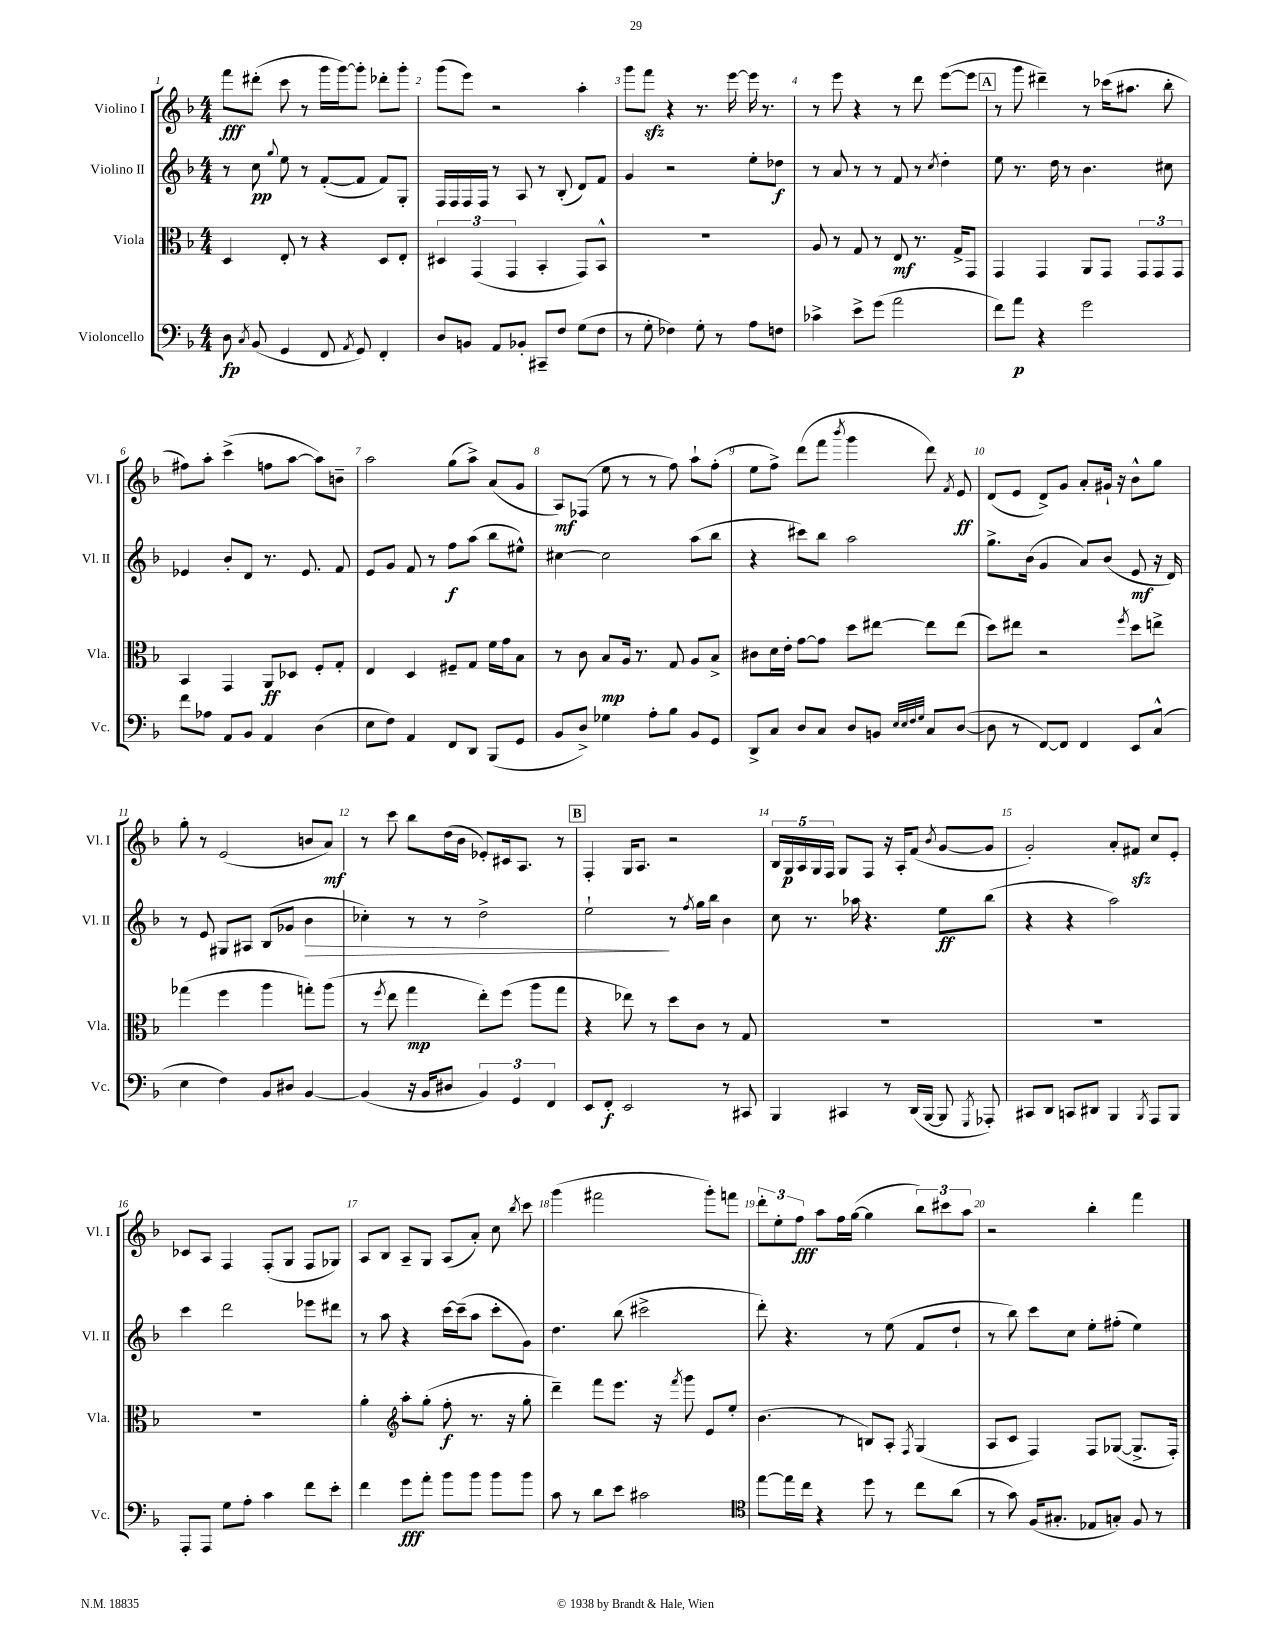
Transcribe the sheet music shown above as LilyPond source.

<<
\new StaffGroup <<
\new Staff = "s0" \with { instrumentName = "Violino I" shortInstrumentName = "Vl. I" } {
    \clef treble \key f \major \numericTimeSignature \time 4/4
    \autoBeamOff f'''8[\fff dis'''8]-.( c'''8 r8 g'''16[ g'''16~) g'''8]-. des'''8[-. g'''8]-. |
    g'''8[( e'''8]) r2 a''4-. |
    g'''8[ f'''8]\sfz r4 r8. e'''16~ e'''16 r8. |
    r8 e'''8 r4 r8 d'''8 e'''8[~( e'''8] |
    \mark \markup { \box "A" } r8 g'''8 dis'''4--) r8 ces'''16[( ais''8.] bes''8-. |
    fis''8[) a''8]-. c'''4->( f''8[ a''8]~ a''8[) b'8]-- |
    a''2 g''8[( a''8]->) a'8[( g'8] |
    a8[\mf) fes8]( e''8 r8 r8 f''8) a''8[-! f''8]-.( |
    e''8[ f''8]->) d'''8[( f'''8] \acciaccatura { bes'''8 } g'''4 d'''8) \acciaccatura { f'8 } e'8\ff |
    d'8[( e'8] d'8[->) g'8] a'8[-. gis'16]-! r16 bes'8[-^ g''8] |
    g''8-. r8 e'2( b'8[ a'8]\mf) |
    r8 c'''8 bes''8[ d''16( bes'16] ees'8[-.) cis'16 a8.] r8 |
    \mark \markup { \box "B" } f4-. g16[ a8.] r2 |
    \tuplet 5/4 { bes16[ g16\p a16 g16 f16] } g8[ f8] r16 a16[-. f'8]( \acciaccatura { bes'8 } g'8[~ g'8] |
    g'2-.) a'8[-. fis'8]\sfz c''8[ e'8]-. |
    ces'8[ a8] f4 f8[-.( g8] f8[ ges8]) |
    a8[ bes8] a8[-- g8] a8[( a'8]-.) c''8 \acciaccatura { bes''8 } c'''8 |
    g'''4( fis'''2 g'''8[-.) f'''8] |
    \tuplet 3/2 { d'''8[-. e''8-. f''8]\fff } a''8[ f''16 g''16]~( g''4 \tuplet 3/2 { bes''8[) cis'''8 a''8] } |
    r2 bes''4-. f'''4 \bar "|." |
}
\new Staff = "s1" \with { instrumentName = "Violino II" shortInstrumentName = "Vl. II" } {
    \clef treble \key f \major \numericTimeSignature \time 4/4
    \autoBeamOff r8 c''8\pp \appoggiatura { g''8 } e''8 r8 f'8[~-.( f'8] f'8[) g8]-. |
    f16[ f16 f16 f16] r8 a8 r8 bes8-.( d'8[) f'8] |
    g'4 r2 e''8[-. des''8]\f |
    r8 a'8 r8 r8 f'8 r8 \acciaccatura { c''8 } d''4-. |
    \mark \markup { \box "A" } e''8 r8. d''16 r8 bes'4. cis''8 |
    ees'4 bes'8[-. d'8] r8. ees'8. f'8 |
    e'8[ g'8] f'8 r8 f''8[\f a''8]( bes''8[ eis''8]-^) |
    cis''4~ cis''2 a''8[( bes''8] |
    r4 cis'''8[) bes''8] a''2 |
    g''8.[-> bes'16]( g'4 a'8[) bes'8]( e'8\mf r16 d'16) |
    r8 e'8 gis8[ ais8] bes8[( ges'8] bes'4\> |
    ces''4-.) r8 r8 d''2-> |
    \mark \markup { \box "B" } e''2-!\! r8 \acciaccatura { f''8 } g''16[ bes''16] bes'4 |
    c''8 r8. aes''16 r4. e''8[\ff bes''8]( |
    r4 r4 a''2) |
    c'''4 d'''2 ees'''8[ dis'''8] |
    r8 a''8 r4 c'''16[~ c'''16--( a''8] c'''8[-. g'8]) |
    d''4. bes''8( cis'''2-> |
    d'''8-.) r4. r8 e''8( f'8[ d''8]-! |
    r8 bes''8) c'''8[ c''8] e''8[-. fis''8]-.( e''4) \bar "|." |
}
\new Staff = "s2" \with { instrumentName = "Viola" shortInstrumentName = "Vla." } {
    \clef alto \key f \major \numericTimeSignature \time 4/4
    \autoBeamOff d4 e8-. r8 r4 d8[ e8]-. |
    \tuplet 3/2 { dis4 g,4( g,4 } bes,4-. g,8[) bes,8]-^ |
    R1 |
    a8 r8 g8 r8 e8\mf r8. g16[-> g,8] |
    \mark \markup { \box "A" } g,4 g,4 a,8[ g,8] \tuplet 3/2 { g,8[ g,8 g,8] } |
    bes,4 g,4 a,8[\ff des8] f8[-. g8]-. |
    e4 d4 fis8[-- g8] f'16[ g'16 bes8] |
    r8 c'8 bes8[\mp a16] r8. g8 a8[ bes8]-> |
    cis'8[ d'16 e'16]-. g'8[~ g'8] d''8[ eis''8]~ eis''8[ eis''8]( |
    d''8[) eis''8] r2 \acciaccatura { f''8 } d''8[ e''8]-> |
    ges''4( f''4 a''4 g''8[-.) a''8]( |
    r8 \acciaccatura { f''8 } e''8 g''4\mp e''8[-.) f''8]( a''8[ g''8] |
    \mark \markup { \box "B" } r4 ees''8) r8 d''8[ c'8] r8 g8 |
    R1 |
    R1 |
    R1 |
    a'4-. \clef treble a''8[-. g''8]-.( f''8-.\f r8. r16 g''8-. |
    d'''4--) f'''8[ e'''8.] r16 \acciaccatura { f'''8 } g'''8 e'8[ e''8]-. |
    bes'4.( r8 b8[) a8]-. \acciaccatura { f8 } g4( |
    a8[ c'8] f4) f8[ ges8]~( ges8.[-> f16]-.) \bar "|." |
}
\new Staff = "s3" \with { instrumentName = "Violoncello" shortInstrumentName = "Vc." } {
    \clef bass \key f \major \numericTimeSignature \time 4/4
    \autoBeamOff d8\fp \acciaccatura { c8 } bes,8( g,4 f,8 \acciaccatura { a,8 } g,8) f,4-. |
    d8[ b,8] a,8[ bes,8]-. cis,8[-- f8] g8[( f8] |
    r8 g8-. fes4) g8-. r8 a8[ f8] |
    ces'4-> e'8[-> g'8]( a'2 |
    \mark \markup { \box "A" } f'8[) a'8]\p r4 g'2 |
    f'8[ aes8] a,8[ bes,8] a,4 d4( |
    e8[ f8]) a,4 f,8[ d,8] bes,,8[( g,8] |
    bes,8[ d8]->) ges4 a8[-. bes8] bes,8[ g,8] |
    d,8[-> c8] d8[ c8] d8[ b,8] \grace { e32[ e32 f32 g32] } c8[ d8]~( |
    d8 r8 f,8[~) f,8] f,4 e,8[ c8]-^( |
    e4 f4) bes,8[ dis8] bes,4~ |
    bes,4( r16 bes,16[ dis8] \tuplet 3/2 { bes,4) g,4 f,4 } |
    \mark \markup { \box "B" } e,8[ f,8]-.\f e,2 r8 cis,8 |
    bes,,4 cis,4 r8 d,16[( bes,,16]~ bes,,8 \acciaccatura { g,,8 } aes,,8-.) |
    cis,8[ d,8] c,8[ dis,8] bes,,4 \acciaccatura { bes,,8 } a,,8[ bes,,8] |
    a,,8[-. a,,8] g8[ a8]-. c'4 f'8[ e'8]-. |
    f'4 g'8[\fff a'8]-. bes'8[ bes'8] bes'8[ bes'8] |
    c'8 r8 d'8[ e'8] cis'2 |
    \clef tenor e''8[~ e''16 c''16] r4 d''8 r8 c''8[ a'8]( |
    r8 g'8) f16[( gis8.]-. ees8[ g8]-.) f8 r8 \bar "|." |
}
>>
>>
\layout { \context { \Score \override BarNumber.break-visibility = ##(#f #t #t) barNumberVisibility = #all-bar-numbers-visible } }
